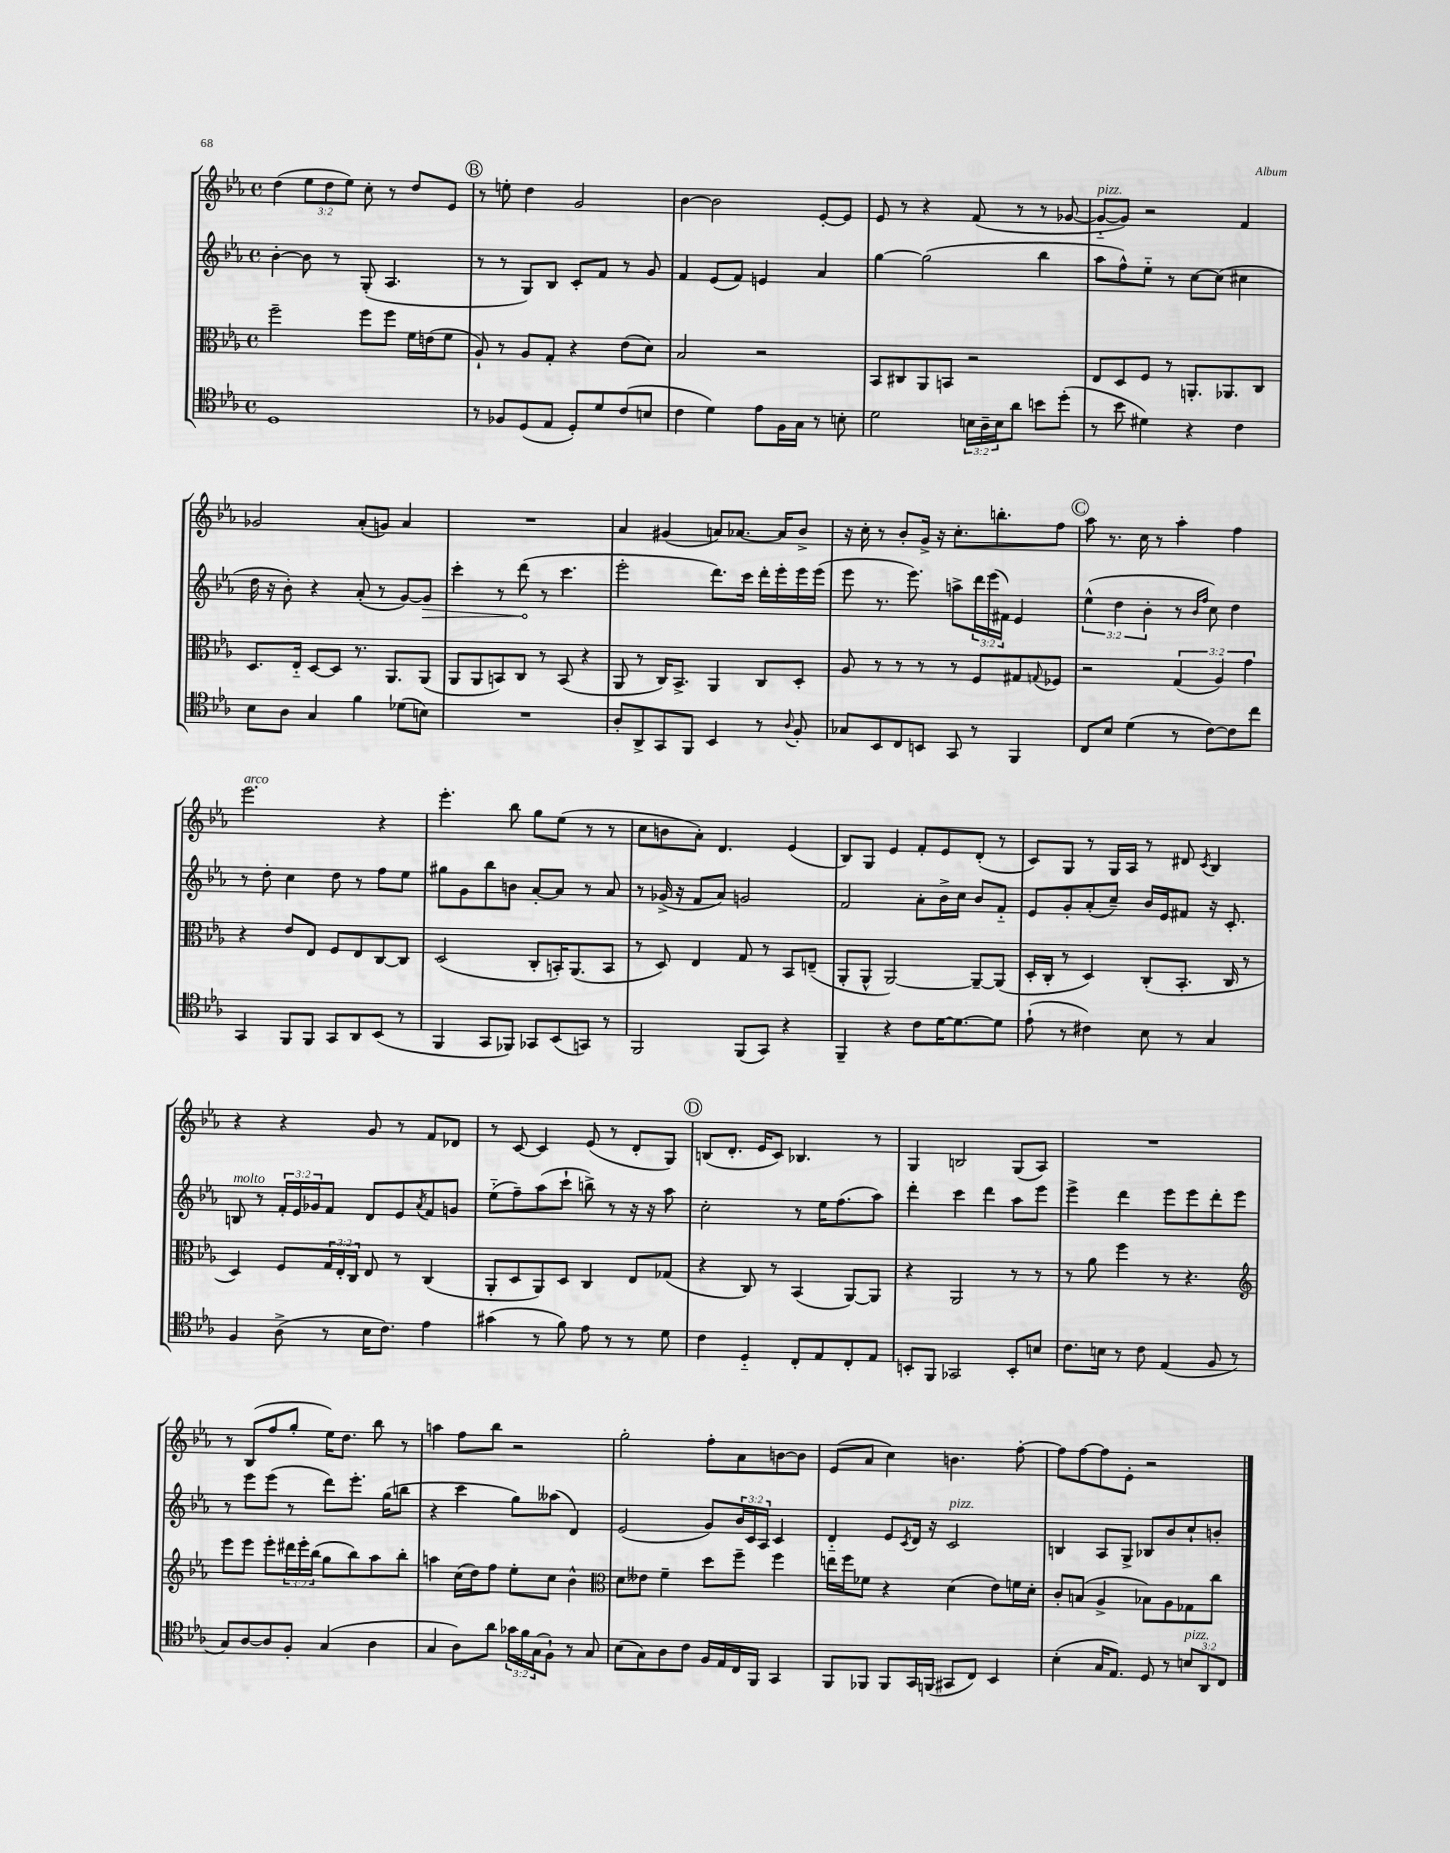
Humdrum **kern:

**kern	**kern	**kern	**dynam	**kern
*part4	*part3	*part2	*part2	*part1
*staff4	*staff3	*staff2	*staff2	*staff1
*clefC4	*clefC3	*clefG2	*	*clefG2
*k[b-e-a-]	*k[b-e-a-]	*k[b-e-a-]	*	*k[b-e-a-]
*M4/4	*M4/4	*M4/4	*	*M4/4
*met(c)	*met(c)	*met(c)	*	*met(c)
=12	=12	=12	=12	=12
1D	2ff~\	[4b-'\	.	(4dd\
.	.	8b-\]	.	12ee-\L
.	.	.	.	12dd\
.	.	8r	.	.
.	.	.	.	12ee-\J)
.	8ff\L	(8G'/	.	8cc'\
.	8ff\J	4.A-/	.	8r
.	16f\LL	.	.	8dd/L
.	(16en\J	.	.	.
.	8f\J	.	.	8e-/J
!!LO:REH:place=s1:t=B
=13	=13	=13	=13	=13
8r	8A-`/)	8r	.	8r
8F-X/L	8r	8r	.	8een'\
(8D/	8A-/L	8G/L)	.	4dd\
8E-/J	8G'/J	8B-/J	.	.
8D'/L)	4r	8c'/L	.	2g/
8d/	.	8f/J	.	.
(8c/	(8e-\L	8r	.	.
8Bn/J	8d\J)	8g/	.	.
=14	=14	=14	=14	=14
4c\	2B-/	4f/	.	[4b-\
4d\)	.	(8e-/L	.	2b-\]
.	.	8f/J)	.	.
8e-\L	2r	4en/	.	.
16F\L	.	.	.	.
16G\JJ	.	.	.	.
8r	.	4a-/	.	[8e-'/L
8Bn'\	.	.	.	8e-/J]
=15	=15	=15	=15	=15
2d\	8BB-/L	[4gg\	.	8e-/
.	8C#X/	.	.	8r
.	8AA-/	(2gg\]	.	4r
.	8BBn/J	.	.	.
24Bn\LL	2r	.	.	(8f/
24A-~\	.	.	.	.
24B\J	.	.	.	.
8a-\J	.	.	.	8r
8bn\L	.	4bb-\	.	8r
(8dd'\J	.	.	.	[8g-X/
=16	=16	=16	=16	=16
!	!	!	!	!LO:TX:a:i:t=pizz.
8r	8E-/L	8aa-\L	.	8g-/L_
8b-\	8D/	8ff^^\)	.	8g-/J])
4d#X\)	8F/J	8ee-\J	.	2r
.	8r	8r	.	.
4r	8.AAn'/L	[8cc\L	.	.
.	.	(8cc\J]	.	.
.	8.AA-X/	.	.	.
4c\	.	4cc#X\	.	4f/
.	8C/J	.	.	.
!!LO:LB:g=z
=17	=17	=17	=17	=17
8B-\L	8.D/L	16dd\	.	2g-X/
.	.	16r	.	.
8A-\J	.	8b-'\)	.	.
.	16E-/Jk	.	.	.
4G/	[8D/L	4r	.	.
.	8D/J]	.	.	.
4f\	8.r	(8a-'/	.	(8a-'/L
.	.	8r	.	8gn/J)
.	8.AA-/L	.	.	.
(8d-X\L	.	[8g/L)	.	4a-/
!	!	!	!LO:HP:b	!
8Bn\J)	(8AA-/J	8g/J]	>	.
=18	=18	=18	=18	=18
1r	8AA-/L	4ccc'\	.	1r
.	8AA-/	.	.	.
.	8BBn/)	8r	.	.
.	8C/J	(8ddd\	.	.
.	8r	8r	]	.
.	(8BB/	4.ccc\	.	.
.	4r	.	.	.
=19	=19	=19	=19	=19
8A-'/L	8AA-/	2eee-'\	.	4a-/
8AA-^/	8r	.	.	.
8GG/	16C/KL)	.	.	(4g#X/
.	8.BB-^/J	.	.	.
8FF/J	.	.	.	.
4BB-/	4AA-/	8.ddd\L)	.	8an/L)
.	.	.	.	[8.a-X/J
.	.	16ccc\Jk	.	.
8r	8C/L	16ddd'\LL	.	.
.	.	16eee-'\	.	16a-/KL]
8qqA-/	.	.	.	.
8F'/	8D'/J	16eee-\	.	8b-^/J
.	.	(16eee-\JJ	.	.
=20	=20	=20	=20	=20
8G-X/L	8A-/	8eee-\	.	16r
.	.	.	.	16cc'\
8BB-/	8r	8.r	.	8r
8C/	8r	.	.	8b-'/L
.	.	8.eee-\)	.	.
8BBn/J	8r	.	.	16g^/Jk
.	.	.	.	16r
8GG/	8r	8aan^\L	.	8.cc'\L
8r	8F/L	24ddd\L	.	.
.	.	(24eee-\	.	.
.	.	.	.	8.bbn'\
.	.	24f#X\JJ)	.	.
4FF/	8G#X/	4e-/	.	.
.	8qqGn/	.	.	.
.	8F-X/J	.	.	8ff\J
!!LO:REH:place=s1:t=C
=21	=21	=21	=21	=21
8C/L	2r	(6ee-^^\	.	8aa-\
8B-/J	.	.	.	8.r
.	.	6dd\	.	.
(4d\	.	.	.	.
.	.	.	.	16cc\
.	.	6b-'\	.	.
.	.	.	.	8r
8r	(6G/	8r	.	4aa-'\
.	.	16qqb-/LL	.	.
.	.	16qqff/JJ	.	.
[8c\L)	.	8cc\)	.	.
.	6A-/)	.	.	.
8c\]	.	4dd\	.	4ff\
.	6g\	.	.	.
8cc\J	.	.	.	.
!!LO:LB:g=z
=22	=22	=22	=22	=22
!	!	!	!	!LO:TX:a:i:t=arco
4GG/	4r	8r	.	2.eee-\
.	.	8dd'\	.	.
8FF/L	8e-/L	4cc\	.	.
8FF/J	8E-/J	.	.	.
8GG/L	8F/L	8dd\	.	.
8AA-/	8E-/	8r	.	.
(8BB-/J	[8C/	8ff\L	.	4r
8r	8C/J]	8ee-\J	.	.
=23	=23	=23	=23	=23
4FF/	(2D/	8gg#X\L	.	4.eee-'\
.	.	8g\	.	.
8GG/L	.	8bb-\	.	.
8FF-X/J)	.	8bn\J	.	8bb-\
8GG-X/L	8C'/L	[8a-'/L	.	8gg\L
(8BB-/	16BBn'/K)	8a-/J]	.	(8ee-\J
.	(8.AA-/	.	.	.
8GGn/J)	.	8r	.	8r
8r	8BB/J	8a-/	.	8r
=24	=24	=24	=24	=24
2FF/	8r	8r	.	8cc\L
.	8D/)	(16g-X^/	.	8bn\
.	.	16r	.	.
.	4E-/	8f/L	.	8a-'\J)
.	.	8a-/J)	.	4.d/
(8FF/L	8G/	2gn/	.	.
8GG/J)	8r	.	.	.
4r	8BB-/L	.	.	(4e-/
.	(8En~/J	.	.	.
=25	=25	=25	=25	=25
4FF~/	8AA-'/L	2f/	.	8B-/L)
.	8AA-^^/J	.	.	8G/J
4r	[2AA-/)	.	.	4e-/
8c\L	.	8a-'\L	.	8f'/L
[16d\K	.	16b-^\L	.	8e-/
8.d\_	.	16cc\JJ	.	.
.	8AA-~/L_	8b-/L	.	(8d'/J
8d\J]	(8AA-/J]	8f/J	.	8r
=26	=26	=26	=26	=26
(8e-`\	16D'/LL	8e-/L	.	8c/L)
.	16C'/JJ	.	.	.
8r	8r	8g'/	.	8G/J
4c#X\)	4D/)	(8a-'/	.	8r
.	.	8cc~/J)	.	16G/LL
.	.	.	.	16A-/JJ
8B-\	(8C'/L	16b-/LL	.	8r
.	.	16e-/J	.	.
8r	8.BB-'/J	8f#X/J	.	8d#X/
.	.	.	.	8qc/
4G/	.	16r	.	4B-/
.	16C/	8.c'/	.	.
.	8r	.	.	.
!!LO:LB:g=z
=27	=27	=27	=27	=27
!	!	!LO:TX:a:i:t=molto	!	!
4F/	4D/)	8Bn/	.	4r
.	.	8r	.	.
(8A-^\	8F/L	24f'/LL	.	4r
.	.	24e-/	.	.
.	.	24g-X/J	.	.
8r	24G/L	8f/J	.	.
.	24E-'/	.	.	.
.	24C/JJ	.	.	.
16B-\KL	8E-/	8d/L	.	8g/
8.c\J)	.	.	.	.
.	8r	8e-/	.	8r
.	.	8qa-/	.	.
4e-\	(4C/	8f/	.	8f/L
.	.	8gn/J	.	8d-X/J
=28	=28	=28	=28	=28
(4g#X\	8AA-'/L	(8ee-\L	.	8r
.	8D/	8ff~\)	.	[8c/
8r	8AA-/)	(8aa-\	.	4c/]
8f\)	8D/J	8ccc`\J	.	.
8e-\	4C/	8bbn^\)	.	(8e-/
8r	.	8r	.	8r
8r	8E-/L	16r	.	8d'/L
.	.	16r	.	.
8d\	(8G-X/J	8aa-\	.	8G/J)
!!LO:REH:place=s1:t=D
=29	=29	=29	=29	=29
4c\	4r	2cc'\	.	(8Bn/L
.	.	.	.	8.d'/J
4D/	8C/)	.	.	.
.	.	.	.	16e-/KL
.	8r	.	.	8c/J)
8C'/L	(4BB-/	8r	.	4.B-X/
8E-/	.	16ee-\KL	.	.
.	.	(8.ff\	.	.
8C'/	[8AA-/L)	.	.	.
8E-/J	8AA-/J]	8aa-\J)	.	8r
=30	=30	=30	=30	=30
8BBn'/L	4r	4ddd'\	.	4G/
8FF/J	.	.	.	.
2GG-X/	2AA-/	4ccc\	.	2Bn/
.	.	4ddd\	.	.
8BB'/L	8r	8aa-\L	.	(8G/L
8Bn/J	8r	8eee-\J	.	8A-/J)
=31	=31	=31	=31	=31
8.c\L	8r	4eee-^\	.	1r
.	8a-\	.	.	.
16Bn\Jk	.	.	.	.
8r	4ff\	4ddd\	.	.
8c\	.	.	.	.
(4E-/	8r	8eee-\L	.	.
.	4.r	8eee-\	.	.
8F/	.	8ddd'\	.	.
8r	.	8eee-\J	.	.
!!LO:LB:g=z
=32	=32	=32	=32	=32
*	*clefG2	*	*	*
8G/L)	8eee-\L	8r	.	8r
[8A-/	8eee-\J	8eee-\L	.	(8B-/L
8A-/]	8eee-'\L	(8eee-\J	.	8ff/
8F'/J	24ddd#X\L	8r	.	8gg'/J
.	24eee-'\	.	.	.
.	(24bb-\JJ	.	.	.
(4G/	8gg\L	8ddd\L)	.	16ee-\KL)
.	.	.	.	8.dd\J
.	8bb-\)	8.eee-'\J	.	.
4A-\	8aa-\	.	.	8bb-\
.	.	(16gg\KL	.	.
.	8bb-'\J	8bbn\J	.	8r
=33	=33	=33	=33	=33
4G/	4aan\	4r	.	4aan\
8A-\L)	(16cc\LL	4ccc\	.	8ff\L
.	16dd\J)	.	.	.
8a-\J	8ff\J	.	.	8bb-\J
24g-X\LL	8ee-'\L	8gg\L)	.	2r
24f\	.	.	.	.
(24G\J	.	.	.	.
8F`\J)	8cc\J	(8aa--X\J	.	.
8r	4b-^^\	4d/)	.	.
8G/	.	.	.	.
=34	=34	=34	=34	=34
*	*clefC3	*	*	*
(8B-\L	8d\L	(2e-/	.	2gg'\
8G\)	8e--X\J	.	.	.
8A-\	4f~\	.	.	.
8c\J	.	.	.	.
16F/LL	8dd\L	8g/L)	.	8ff'\L
16E-/	.	.	.	.
16C/	8ff~\J	24b-/L	.	8a-\
.	.	24c/	.	.
16FF/JJ	.	.	.	.
.	.	24A-/JJ	.	.
4GG/	4ff\	4c/	.	[8bn\
.	.	.	.	8b\J]
=35	=35	=35	=35	=35
8FF/L	16een\LL	4d/	.	(8e-/L
.	16ff\J	.	.	.
8FF-X/J	8f-X\J	.	.	8a-/J
8FF-/L	4r	8e-/L	.	4cc\)
.	.	8qc/	.	.
16GG/L	.	16d/Jk	.	.
(16FFn/JJ	.	16r	.	.
!	!	!LO:TX:a:i:t=pizz.	!	!
8GG#X/L	(4d\	2c/	.	4.bn\
8C/J)	.	.	.	.
4BB-/	8e-\L)	.	.	.
.	16fn\L	.	.	[8ff'\
.	16d'\JJ	.	.	.
=36	=36	=36	=36	=36
(4B-'\	8c'/L	4Bn/	.	8ff\L]
.	(8Bn/J	.	.	[8ff\
16G/KL	4A-^/	8A-/L	.	8ff\]
8.E-/J)	.	.	.	.
.	.	8G^/J	.	8e-'\J
8D/	8B-X\L)	8B-X/L	.	2r
8r	8A-\	8b-/	.	.
!LO:TX:a:i:t=pizz.	!	!	!	!
12Bn/L	8G-X\	8cc`/	.	.
12AA-/	.	.	.	.
.	8cc\J	8bn'/J	.	.
12C/J	.	.	.	.
==	==	==	==	==
*-	*-	*-	*-	*-
